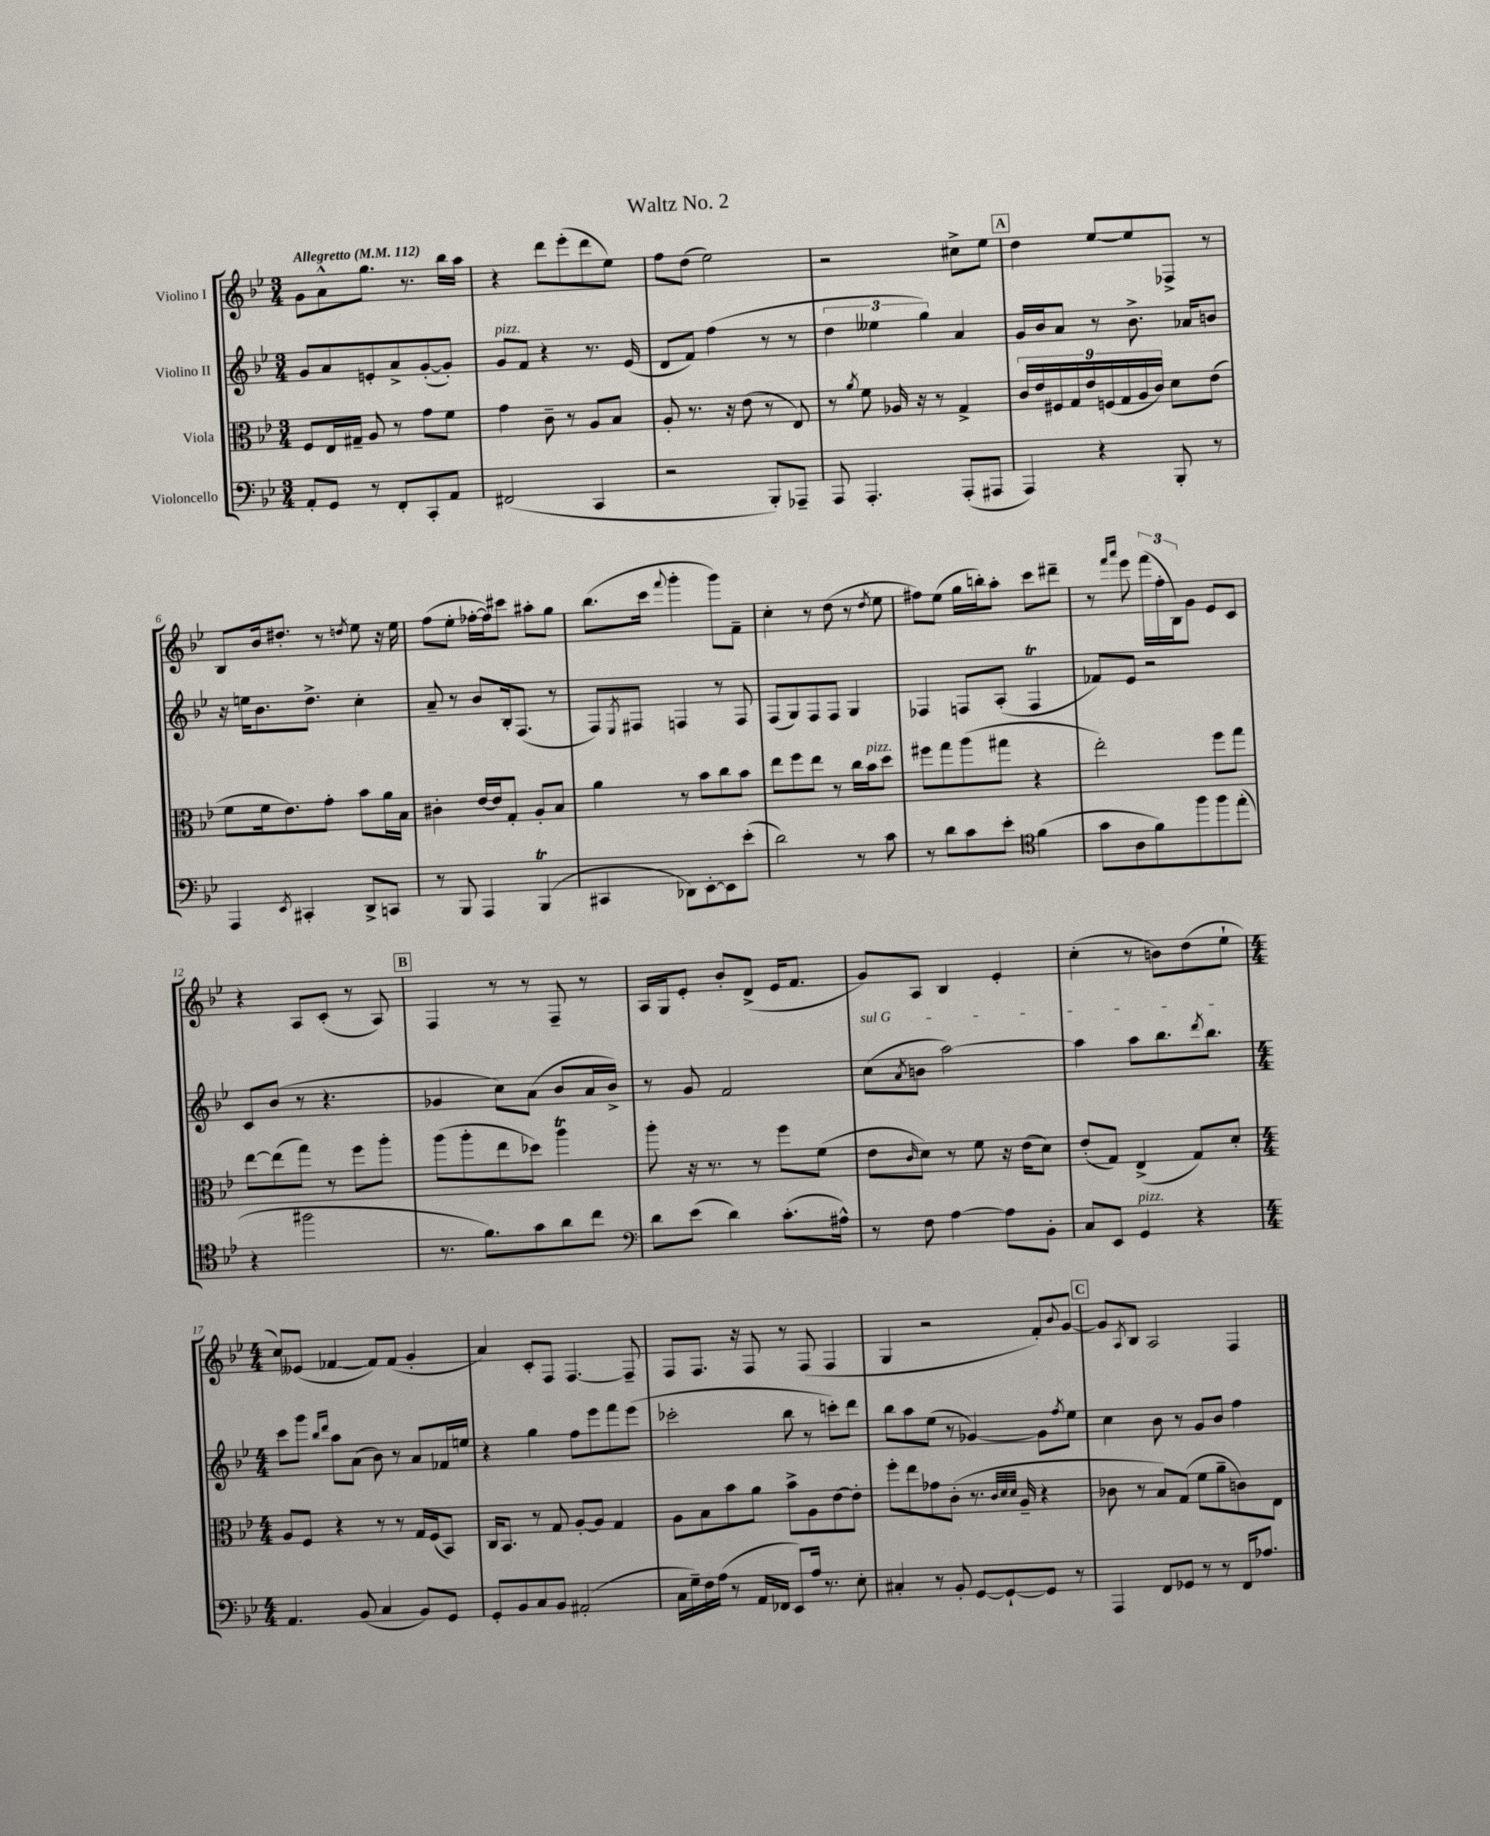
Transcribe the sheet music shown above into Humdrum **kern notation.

**kern	**kern	**kern	**kern
*staff4	*staff3	*staff2	*staff1
*clefF4	*clefC3	*clefG2	*clefG2
*k[b-e-]	*k[b-e-]	*k[b-e-]	*k[b-e-]
*M3/4	*M3/4	*M3/4	*M3/4
*MM112	*MM112	*MM112	*MM112
8AA'/L	8F/L	8g/L	8g\L
8GG/J	16E-/L	8a/	8a^^\
.	16G#~/JJ	.	.
8r	8A/	8e'/	8.gg\J
8FF'/L	8r	8a^/	.
.	.	.	8.r
8CC'/	8g\L	([8g'/	.
8AA/J	8f\J	8g'/]J)	16bb-\LL
.	.	.	16aa\JJ
=	=	=	=
(2FF#/	4g\	8g/L	4r
.	.	8f/J	.
.	8c~\	4r	8ddd\L
.	8r	.	(8eee-'\
4CC/	8A/L	8.r	8ddd\
.	8B-/J	.	8ee-\J)
.	.	(16e-/	.
=	=	=	=
2r	8A'/	8d/L	8ff\L
.	8.r	8f/J)	(8dd\J
.	.	(4ff\	2ee-\)
.	16r	.	.
.	(8e-\	.	.
8BBB-'/L)	8r	8r	.
8AAA-~/J	8E-/)	8r	.
=	=	=	=
8AAA/	8r	6dd\	2r
.	8qa/	.	.
4.AAA'/	8f\	.	.
.	.	6ee--\	.
.	16A-/	.	.
.	16r	.	.
.	.	6gg\)	.
.	8r	.	.
(8AAA'/L	4G^/	4a/	8cc#^\L
8AAA#/J	.	.	8ee-\J
=	=	=	=
4AAA/)	18c/LL	16g/LL	4dd\
.	18e-/	.	.
.	.	16b-/J	.
.	18F#/	.	.
.	.	8a/J	.
.	18G/	.	.
.	18e-/	.	.
4r	.	8r	[8ee-/L
.	(18F/	.	.
.	18G/	.	.
.	.	8.b-^\	8ee-/]
.	18A/	.	.
.	18c/JJ)	.	.
8BBB-'/	8d\L	.	8F-^/J
.	.	16a-/LK	.
8r	(8e-\J	8b/J	8r
=	=	=	=
4AAA/	8f\L	16r	8B-/L
.	.	16ee\LK	.
.	16f\k	8.b-\	16b-/k
.	8.e-\)	.	8.dd#'/J
8qEE-/	.	.	.
4CC#'/	.	.	.
.	.	8.dd^\J	.
.	8g'\J	.	8r
.	.	.	8qdd/
8DD^/L	8b-\L	4cc'\	8ee-\
8CC/J	16a\L	.	16r
.	16B-\JJ	.	16ee-\
=	=	=	=
8r	4c#'\	8a~/	(8ff\L
8BBB-/	.	8r	8ee-'\J
4AAA/	[16e-/LL	8b-/L	[16ff-'\LL
.	16e-/]J	.	16ff-\]J)
.	8G'/J	16B-'/k	8ccc#\J
.	.	(8.F/J	.
(4BBB-/	8A'/L	.	8aa#'\L
.	8B-/J	8r	8gg\J
=	=	=	=
4CC#/	4a\	8F/L)	(8.bb-\L
.	.	8qE-/	.
.	.	8F#/J	.
.	.	.	16ccc\Jk
.	.	.	8qqfff/
8DD-\L)	8r	4F/	4ggg'\
[8EE-'\	8b-\L	.	.
8EE-\]	8cc\	8r	8ggg\L)
(8e-'\J	8b-\J	8F/	8f~\J
=	=	=	=
2d\)	8ee-\L	(8F/L	4cc'\
.	8ff\	8G/)	.
.	8ee-\J	8F/	8r
.	8r	8F/J	(8dd\
8r	16cc\LL	4G/	8r
.	16b-\J	.	.
.	.	.	8qdd/
8c\	8dd\J	.	8ee-\
=	=	=	=
8r	8ff#\L	4F-/	8ff#\L)
8d\L	8gg\	.	(8ee-\J
8c\	(8aa\	8F/L	16gg\LL
.	.	.	16bb'\J)
8e-'\J	8gg#\J	(8A'/J	8aa'\J
*clefC4	*	*	*
(4f\	4r	4F/	8ccc\L
.	.	.	8ddd#~\J
=	=	=	=
8g\L	2ee-'\)	8f-/L)	8r
.	.	.	16qqfff/LL
.	.	.	16qqaaa/JJ
8A\	.	8e-/J	8eee-\
8f\)	.	2r	(24fff\LL
.	.	.	24ff'\
.	.	.	24B-\J)
8ff\	.	.	8g\J
8ff\	8ff\L	.	8e-/L
(8ee-'\J	8gg\J	.	8c/J
=	=	=	=
4r	[8ee-\L	8c/L	4r
.	(8ee-\]	(8b-/J	.
2ff#\	8gg\J)	8r	8A/L
.	8r	4.r	(8c'/J
.	8ff\L	.	8r
.	8aa'\J	.	8A/)
=	=	=	=
8.r	(8aa\L	4g-/	4F/
.	8aa'\	.	.
8.f\L)	.	.	.
.	8ee-\	8cc\L)	8r
8g\	8dd-\J)	(8a\J	8r
8a\	4aa\	8b-/L	8F~/
8cc\J	.	16a/L	8r
.	.	16b-^/JJ)	.
=	=	=	=
*clefF4	*	*	*
8d\L	8aa'\	8r	16A/LL
.	.	.	16G/J
(8e-\J	16r	8g/	8e-'/J
.	8.r	.	.
4d\)	.	2f/	8b-'/L
.	8r	.	(8d^/J
(8.c'\L	8ff\L	.	16e-/LK
.	.	.	8.f/J
.	(8f\J	.	.
16A#^^\Jk)	.	.	.
=	=	=	=
8r	8e-\L	(8cc\L	8g/L)
.	16qqc/	8qa/	.
8F\	8d\J)	8b\J	8A/J
[4A\	8r	[2aa\)	4B-/
.	8f\	.	.
8A\]L	16r	.	4e-'/
.	(16e-\LK	.	.
8BB-'\J	8d\J)	.	.
=	=	=	=
8C/L	(8e-'/L	4aa\]	(4cc'\
8EE-/J	8G/J)	.	.
4GG/	(4E-^/	8aa\L	8r
.	.	8.bb-\	8b\L)
4r	8G/L)	.	(8dd\
.	.	8qddd/	.
.	.	8.bb-\J	.
.	8d'/J	.	8ee-`\J
=	=	=	=
*M4/4	*M4/4	*M4/4	*M4/4
4.AA/	8A/L	8ccc\L	8cc/L)
.	8F/J	8ggg\J	(8e--/J
.	.	16qqbb-/LL	.
.	.	16qqddd/JJ	.
.	4r	8aa\L	[4f-/
(8BB-/	.	(8a\J	.
4C/	8r	8b-\)	8f-/]L)
.	8r	8r	(8f-/J
8BB-/L)	16G/LL	8a/L	4g'/
.	(16F/J	.	.
8GG/J	8BB-/J)	16f-/L	.
.	.	16ee/JJ	.
=	=	=	=
8GG'/L	16C/LK	4r	4a/)
.	8.BB-/J	.	.
8BB-/	.	.	.
8C/	8r	4gg\	8c'/L
8BB-/J	8G/	.	8F/J
(2AA#'/	[8A'/L	8ff\L	[4.F/
.	8A/]J	8eee-\	.
.	4G/	8fff\	.
.	.	(8eee-\J	8F~/]
=	=	=	=
16C\LL	8A\L	2ccc-'\	8F/L
16G~\)	.	.	.
16F\	8B-\	.	8.F/J
(16A\JJ	.	.	.
8r	8b-\	.	.
.	.	.	16r
16AA/LL	8a\J	.	8F/
16FF-/JJ	.	.	.
8EE-/L)	8b-^\L	8bb-\	8r
16A/Jk	8A\	8r	(8F/
8.r	.	.	.
.	[8e-\	8ccc'\L)	4F/
8E-'\	8e-'\]J	8ddd\J	.
=	=	=	=
4C#'/	8ff'\L	8bb-\L	4G/
.	8ee-\	8aa\	.
8r	8g-\	(8ee-\J	2r
8BB-'/	(8c'\J	8r	.
[8GG/L	8.r	[4g-/)	.
8GG`/_	.	.	.
.	32qqc/LLL	.	.
.	32qqd/	.	.
.	32qqd/JJJ	.	.
.	16A~/	.	.
8GG/]J	4r	8g-\]L	8f'/L)
.	.	8qff/	8qqb-/
8r	.	8ee-\J	[8g/J
=	=	=	=
4AAA/	8c-\	4cc\	8g/]L
.	.	.	8qA/
.	8r	.	8B-/J
8FF/L	8B-/L)	8b-\	2A/
8GG-/J	(8G/J	8r	.
8r	8f\L	8g/L	.
8r	8a~\	8b-/J	.
16FF/LK	8c\)	4ff\	4F/
8.A-/J	.	.	.
.	8E-\J	.	.
==	==	==	==
*-	*-	*-	*-
